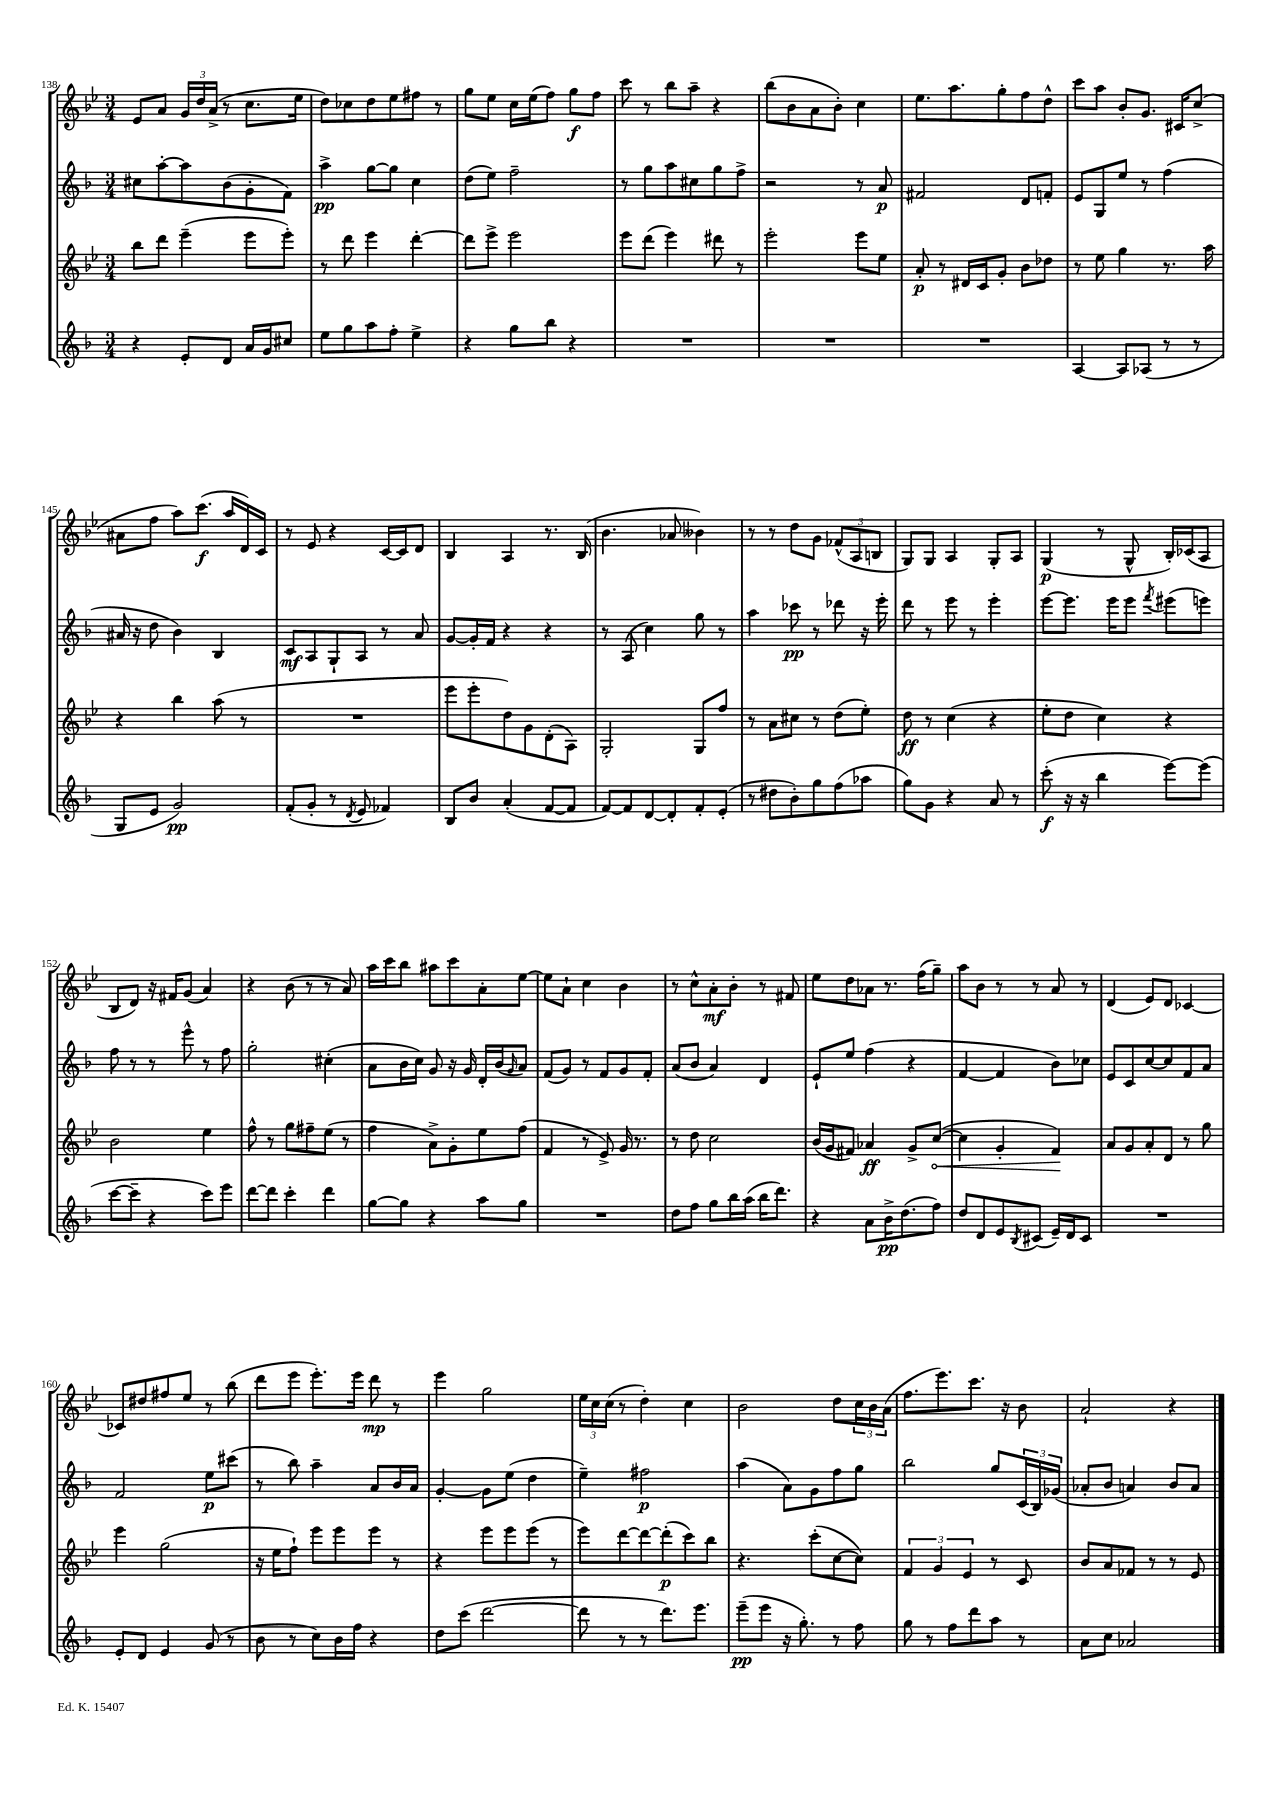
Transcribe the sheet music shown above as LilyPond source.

<<
\new StaffGroup <<
\new Staff = "s0" {
    \clef treble \key bes \major \numericTimeSignature \time 3/4
    ees'8 a'8 \tuplet 3/2 { g'16 d''16 a'16->( } r8 c''8. ees''16 |
    d''8) ces''8 d''8 ees''8 fis''8 r8 |
    g''8 ees''8 c''16 ees''16( f''8) g''8\f f''8 |
    c'''8 r8 bes''8 a''8-- r4 |
    bes''8( bes'8 a'8 bes'8-.) c''4 |
    ees''8. a''8. g''8-. f''8 d''8-^ |
    c'''8 a''8 bes'8-. g'8. cis'16 c''8->( |
    ais'8 f''8 a''8) c'''8.\f( a''16 d'16) c'16 |
    r8 ees'8 r4 c'16~ c'16 d'8 |
    bes4 a4 r8. bes16( |
    bes'4. aes'8 beses'4) |
    r8 r8 d''8 g'8 \tuplet 3/2 { fes'8-^( a8 b8 } |
    g8) g8 a4 g8-. a8 |
    g4\p( r8 g8-^ bes16-.) ces'16( a8 |
    bes8 d'8) r16 fis'16 g'8( a'4) |
    r4 bes'8( r8 r8 a'8) |
    a''16 c'''16 bes''8 ais''8 c'''8 a'8-. ees''8~ |
    ees''8 a'8-! c''4 bes'4 |
    r8 c''8-^ a'8-.\mf bes'8-. r8 fis'8 |
    ees''8 d''8 aes'8 r8. f''16( g''8--) |
    a''8 bes'8 r8 r8 a'8 r8 |
    d'4( ees'8) d'8 ces'4~ |
    ces'8 dis''8 fis''8 ees''8 r8 bes''8( |
    d'''8 ees'''8 ees'''8.-.) ees'''16 d'''8\mp r8 |
    ees'''4 g''2 |
    \tuplet 3/2 { ees''16 c''16 c''16( } r8 d''4-.) c''4 |
    bes'2 d''8 \tuplet 3/2 { c''16 bes'16 a'16( } |
    f''8. ees'''8.) c'''8. r16 bes'8 |
    a'2-! r4 \bar "|." |
}
\new Staff = "s1" {
    \clef treble \key f \major \numericTimeSignature \time 3/4
    cis''8 a''8~-. a''8 bes'8( g'8-. f'8) |
    a''4->\pp g''8~ g''8 c''4 |
    d''8( e''8) f''2-- |
    r8 g''8 a''8 cis''8 g''8 f''8-> |
    r2 r8 a'8\p |
    fis'2 d'8 f'8-. |
    e'8 g8 e''8 r8 f''4( |
    ais'16 r16 d''8 bes'4) bes4 |
    c'8\mf a8 g8-! a8 r8 a'8 |
    g'8~ g'16-. f'16 r4 r4 |
    r8 a8( c''4) g''8 r8 |
    a''4 ces'''8\pp r8 des'''8 r16 e'''16-. |
    d'''8 r8 e'''8 r8 e'''4-. |
    e'''8~ e'''8. e'''16 e'''8 \acciaccatura { f'''8 } eis'''8( e'''8) |
    f''8 r8 r8 e'''8-^ r8 f''8 |
    g''2-. cis''4-.( |
    a'8 bes'16 c''16) g'8 r16 g'16 d'16-. bes'16( \grace { g'16 } a'8) |
    f'8( g'8) r8 f'8 g'8 f'8-. |
    a'8( bes'8 a'4) d'4 |
    e'8-! e''8 f''4( r4 |
    f'4~ f'4 bes'8) ces''8 |
    e'8 c'8 c''8~ c''8 f'8 a'8 |
    f'2 e''8\p cis'''8( |
    r8 bes''8) a''4-- a'8 bes'16 a'16 |
    g'4~-. g'8 e''8( d''4 |
    e''4--) fis''2\p |
    a''4( a'8) g'8 f''8 g''8 |
    bes''2 g''8 \tuplet 3/2 { c'16( bes16) ges'16( } |
    aes'8-. bes'8 a'4) bes'8 a'8 \bar "|." |
}
\new Staff = "s2" {
    \clef treble \key bes \major \numericTimeSignature \time 3/4
    bes''8 d'''8 ees'''4--( ees'''8 ees'''8-.) |
    r8 d'''8 ees'''4 d'''4~-. |
    d'''8 ees'''8-> ees'''2 |
    ees'''8 d'''8( ees'''4) dis'''8 r8 |
    ees'''2-. ees'''8 ees''8 |
    a'8-.\p r8 dis'16 c'16 g'8-. bes'8 des''8 |
    r8 ees''8 g''4 r8. a''16 |
    r4 bes''4 a''8( r8 |
    R2. |
    ees'''8 ees'''8-. d''8) g'8 d'8-.( a8) |
    g2-. g8 f''8 |
    r8 a'8 cis''8 r8 d''8( ees''8-.) |
    d''8\ff r8 c''4( r4 |
    ees''8-. d''8 c''4) r4 |
    bes'2 ees''4 |
    f''8-^ r8 g''8 fis''8-- ees''8( r8 |
    f''4 a'8->) g'8-. ees''8 f''8( |
    f'4 r8 ees'8->) g'16 r8. |
    r8 d''8 c''2 |
    bes'16( g'16 fis'8) aes'4\ff g'8-> \once \override Hairpin.circled-tip = ##t c''8~\<( |
    c''4 g'4-. f'4\!) |
    a'8 g'8 a'8-. d'8 r8 g''8 |
    ees'''4 g''2( |
    r16 ees''16 f''8-!) ees'''8 ees'''8 ees'''8 r8 |
    r4 ees'''8 ees'''8 ees'''8( r8 |
    ees'''8) d'''8~ d'''8~ d'''8-.\p( c'''8) bes''8 |
    r4. c'''8-.( c''8~ c''8) |
    \tuplet 3/2 { f'4 g'4 ees'4 } r8 c'8 |
    bes'8 a'8 fes'8 r8 r8 ees'8 \bar "|." |
}
\new Staff = "s3" {
    \clef treble \key f \major \numericTimeSignature \time 3/4
    r4 e'8-. d'8 a'16 g'16 cis''8 |
    e''8 g''8 a''8 f''8-. e''4-> |
    r4 g''8 bes''8 r4 |
    R2. |
    R2. |
    R2. |
    a4~ a8 aes8( r8 r8 |
    g8 e'8 g'2\pp) |
    f'8-.( g'8-. r8 \acciaccatura { d'8 } e'8 fes'4) |
    bes8 bes'8 a'4-.( f'8~ f'8 |
    f'8~) f'8 d'8~ d'8-. f'8-. e'8-.( |
    r8 dis''8 bes'8-.) g''8 f''8( aes''8 |
    g''8) g'8 r4 a'8 r8 |
    c'''8-.\f( r16 r16 bes''4 e'''8~) e'''8( |
    c'''8~ c'''8-- r4 c'''8) e'''8 |
    d'''8~ d'''8 c'''4-. d'''4 |
    g''8~ g''8 r4 a''8 g''8 |
    R2. |
    d''8 f''8 g''8 bes''16 a''16( bes''16 d'''8.) |
    r4 a'8 bes'16->\pp d''8.( f''8) |
    d''8 d'8 e'8 \acciaccatura { bes8 } cis'8( e'16--) d'16 cis'8 |
    R2. |
    e'8-. d'8 e'4 g'8( r8 |
    bes'8 r8 c''8) bes'16 f''16 r4 |
    d''8 c'''8( d'''2~ |
    d'''8 r8 r8 d'''8.) e'''8. |
    e'''8--\pp( e'''8 r16 g''8.-.) r8 f''8 |
    g''8 r8 f''8 d'''8 a''8 r8 |
    a'8 c''8 aes'2 \bar "|." |
}
>>
>>
\layout { \context { \Score currentBarNumber = #138 } }
